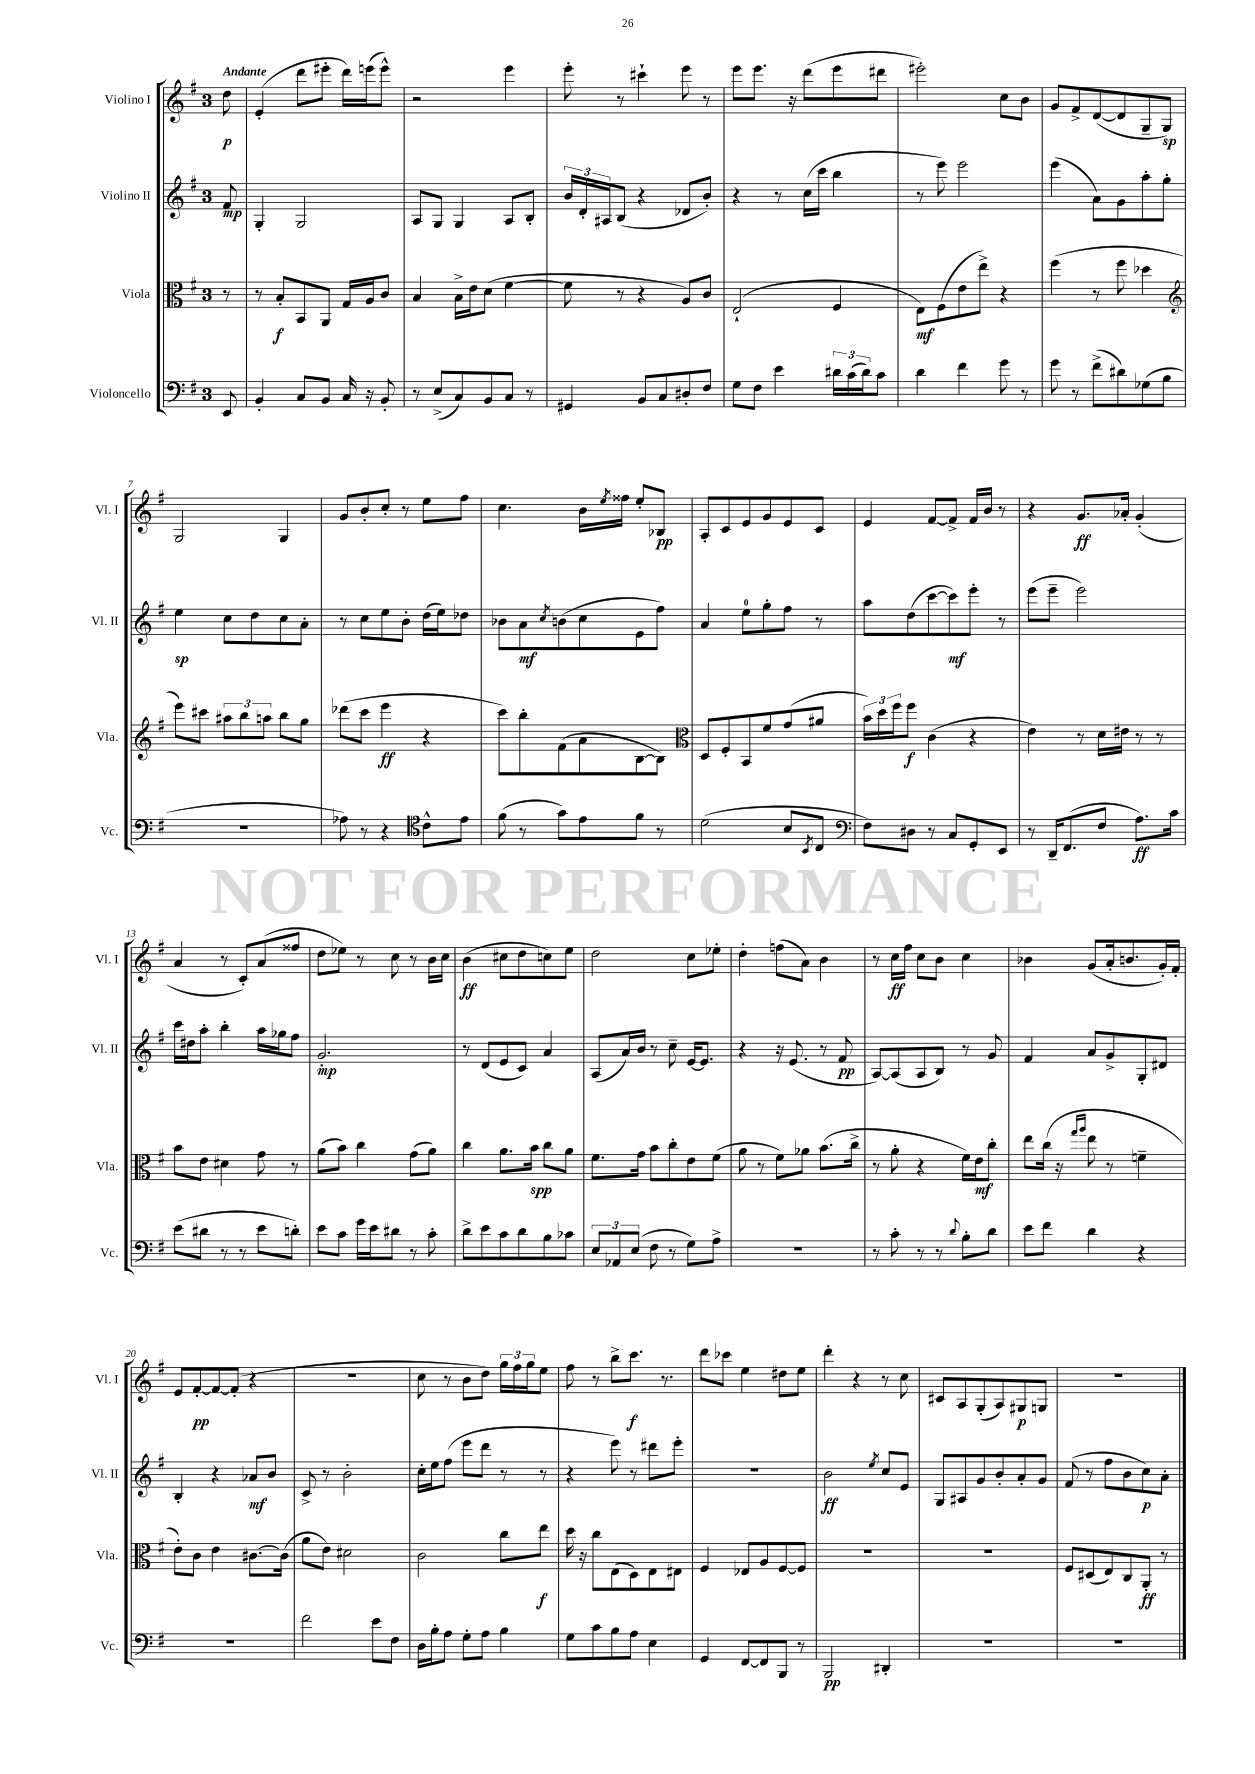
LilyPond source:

<<
\new StaffGroup <<
\new Staff = "s0" \with { instrumentName = "Violino I" shortInstrumentName = "Vl. I" } {
    \clef treble \key g \major \once \override Staff.TimeSignature.style = #'single-digit \time 3/4 \partial 8 \tempo "Andante"
    d''8\p |
    e'4-.( d'''8 eis'''8-. d'''16) e'''16( e'''8-^) |
    r2 e'''4 |
    e'''8-. r8 cis'''4-! e'''8 r8 |
    e'''8 e'''8. r16 d'''8( e'''8 dis'''8 |
    eis'''2-.) c''8 b'8 |
    g'8 fis'8-> d'8~( d'8 g8-- g8\sp) |
    g2 g4 |
    g'8 b'8-. c''8-. r8 e''8 fis''8 |
    c''4. b'16 \acciaccatura { e''8 } fisis''16 e''8-. bes8\pp |
    a8-. c'8 e'8 g'8 e'8 c'8 |
    e'4 fis'8~ fis'8-> fis'16 b'16 r8 |
    r4 g'8.\ff aes'16-. g'4-.( |
    a'4 r8 c'8-.) a'8( fisis''8 |
    d''8 ees''8) r8 c''8 r8 b'16 c''16 |
    b'4\ff( cis''8 d''8 c''8) e''8 |
    d''2 c''8 ees''8-. |
    d''4-. f''8( a'8) b'4 |
    r8 c''16\ff fis''16 c''8 b'8 c''4 |
    bes'4 g'8( a'16-. b'8. g'16-.) fis'16-. |
    e'8 fis'8~-.\pp fis'8~ fis'8-.( r4 |
    R2. |
    c''8 r8 b'8 d''8) \tuplet 3/2 { g''16 fis''16 g''16 } e''8 |
    fis''8 r8 b''8-> c'''8.\f r8. |
    d'''8 ces'''8 e''4 dis''8 e''8 |
    d'''4-. r4 r8 c''8 |
    cis'8 a8 g8-.( a8) gis8\p g8 |
    R2. \bar "|." |
}
\new Staff = "s1" \with { instrumentName = "Violino II" shortInstrumentName = "Vl. II" } {
    \clef treble \key g \major \once \override Staff.TimeSignature.style = #'single-digit \time 3/4 \partial 8
    fis'8\mp |
    g4-. g2 |
    a8 g8 g4 a8 b8-. |
    \tuplet 3/2 { b'16 d'16-. ais16 } b8( r4 des'8 b'8-.) |
    r4 r8 c''16( c'''16 b''4 |
    r8 e'''8) e'''2 |
    e'''4( a'8) g'8 a''8-. g''8-. |
    e''4\sp c''8 d''8 c''8 a'8-. |
    r8 c''8 e''8 b'8-. d''16( e''16) des''8 |
    bes'8 a'8\mf \acciaccatura { c''8 } b'8( c''8 e'8 fis''8) |
    a'4 e''8-0 g''8-. fis''8 r8 |
    a''8 d''8( c'''8~ c'''8\mf) e'''8-. r8 |
    e'''8( e'''8-- e'''2) |
    c'''16 dis''16 a''8-. b''4-. a''16 ges''16 fis''8 |
    g'2.-.\mp |
    r8 d'8( e'8 c'8) a'4 |
    a8( a'16) b'16 r8 c''8-- e'16~ e'8. |
    r4 r16 e'8.( r8 fis'8\pp |
    a8~) a8( a8 b8) r8 g'8 |
    fis'4 a'8 g'8-> g8-. dis'8 |
    b4-. r4 aes'8\mf b'8 |
    c'8-> r8 b'2-. |
    c''16-. e''16 fis''8( e'''8 d'''8 r8 r8 |
    r4 e'''8) r8 dis'''8 e'''8-. |
    R2. |
    b'2\ff \acciaccatura { e''8 } c''8 e'8 |
    g8 ais8 g'8 b'8-. a'8-. g'8 |
    fis'8( r8 fis''8 b'8 c''8\p) a'8-. \bar "|." |
}
\new Staff = "s2" \with { instrumentName = "Viola" shortInstrumentName = "Vla." } {
    \clef alto \key g \major \once \override Staff.TimeSignature.style = #'single-digit \time 3/4 \partial 8
    r8 |
    r8 b8-.\f b,8 a,8 g16 a16 c'8 |
    b4 b16-> e'16 d'8( fis'4~ |
    fis'8 r8 r4 a8) c'8 |
    e2-!( fis4 |
    e8\mf) fis8( e'8 e''8->) r4 |
    fis''4( r8 fis''8 des''4 |
    \clef treble e'''8) cis'''8 \tuplet 3/2 { ais''8 b''8 a''8 } b''8 g''8 |
    des'''8( c'''8 e'''4\ff r4 |
    c'''8) b''8-. fis'8( a'8 b8~ b8) |
    \clef alto d8 fis8-. b,8 fis'8 g'8( ais'8 |
    \tuplet 3/2 { b'16) d''16 fis''16 } fis''8\f c'4( r4 |
    e'4) r8 d'16 eis'16 r8 r8 |
    b'8 e'8 dis'4 g'8 r8 |
    a'8( b'8) c''4 g'8( a'8) |
    c''4 a'8. b'16\spp c''8 a'8 |
    fis'8. g'16 b'8 c''8-. e'8 fis'8( |
    a'8 r8 fis'8) aes'8 b'8.( c''16-> |
    r8 a'8-. r4 fis'16) e'16\mf c''8-. |
    e''8 c''16( r16 \grace { g''16 a''16 } e''8 r8 f'4-- |
    e'8-.) c'8 e'4 cis'8.~ cis'16( |
    a'8 e'8) dis'2 |
    c'2 c''8 e''8\f |
    d''16 r16 c''8 e8( d8) e8 eis8 |
    fis4 ees8 a8 fis8~ fis8 |
    R2. |
    R2. |
    fis8 dis8( e8) c8 a,8-.\ff r8 \bar "|." |
}
\new Staff = "s3" \with { instrumentName = "Violoncello" shortInstrumentName = "Vc." } {
    \clef bass \key g \major \once \override Staff.TimeSignature.style = #'single-digit \time 3/4 \partial 8
    e,8 |
    b,4-. c8 b,8 c16 r16 b,8-. |
    r8 e8->( c8) b,8 c8 r8 |
    gis,4 b,8 c8 dis8-. fis8 |
    g8 fis8 e'4 \tuplet 3/2 { dis'16 c'16( dis'16) } c'8 |
    d'4 fis'4 g'8 r8 |
    g'8 r8 fis'8->( dis'8) ges8( b8 |
    R2. |
    aes8) r8 r4 \clef tenor c'8-^ e'8 |
    fis'8( r8 g'8) e'8 fis'8 r8 |
    d'2( b8 \acciaccatura { b,8 } c8 |
    \clef bass fis8) dis8 r8 c8 g,8-. e,8 |
    r8 d,16-- fis,8.( fis8 a8.\ff) c'16 |
    e'8( dis'8 r8 r8 e'8 d'8-.) |
    e'8 c'8 g'16 e'16 dis'8 r8 c'8-. |
    d'8-> e'8 c'8 d'8 b8 ces'8 |
    \tuplet 3/2 { e8 aes,8 e8( } fis8 r8 g8) a8-> |
    R2. |
    r8 c'8-. r8 r8 \appoggiatura { d'8 } b8-. d'8 |
    e'8 fis'8 d'4 r4 |
    R2. |
    fis'2 e'8 fis8 |
    d16 b16-. a8 g8-. a8 b4 |
    g8 c'8 b8 a8 e4 |
    g,4 fis,8~ fis,8 b,,8 r8 |
    b,,2\pp dis,4-. |
    R2. |
    R2. \bar "|." |
}
>>
>>
